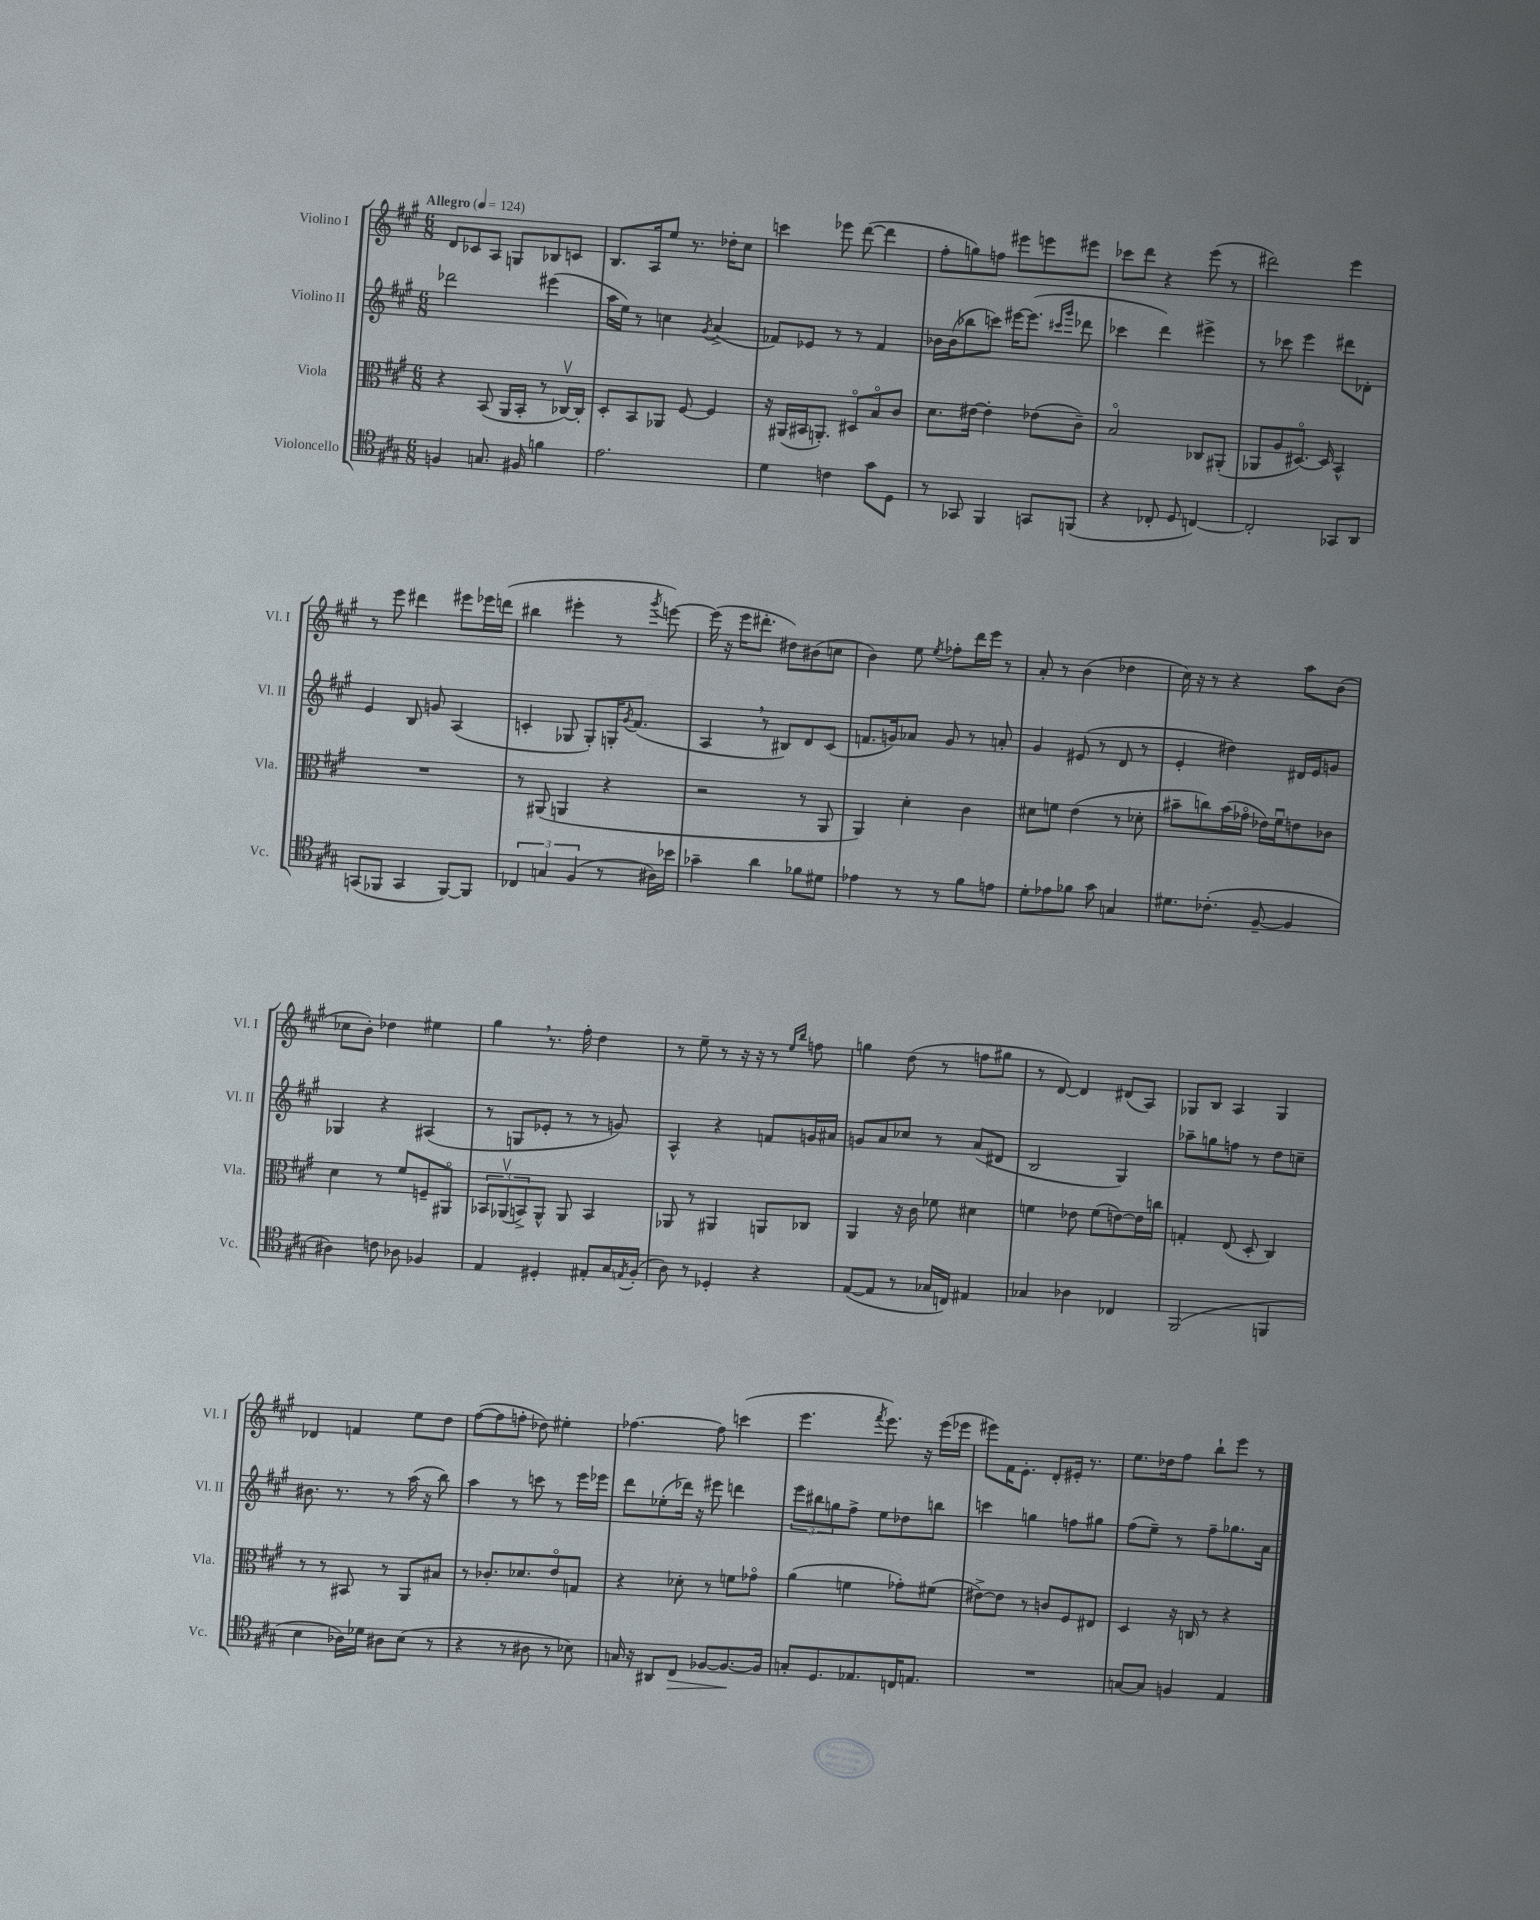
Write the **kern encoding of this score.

**kern	**kern	**kern	**kern
*staff4	*staff3	*staff2	*staff1
*clefC4	*clefC3	*clefG2	*clefG2
*k[f#c#g#]	*k[f#c#g#]	*k[f#c#g#]	*k[f#c#g#]
*M6/8	*M6/8	*M6/8	*M6/8
*MM124	*MM124	*MM124	*MM124
4F	4r	2ddd-	8d
.	.	.	8c-
8.G	(8BB	.	8A
.	16AA	.	8G
16F#	16BB'	.	.
4f	8r	(4eee#	8B-
.	[16C-v)	.	8c
.	16C-']	.	.
=	=	=	=
2.e	8D'	16aa	8.B
.	.	16ee)	.
.	8BB	8r	.
.	.	.	16A
.	8AA-	4cc	8ee
.	[8F#	.	8.r
.	.	8qg#	.
.	4F#]	(4a^	.
.	.	.	16dd-'
.	.	.	8cc#
=	=	=	=
4d	16r	8f-)	4ccc
.	(16AA#	.	.
.	16BB#	8e-	.
.	8.AA')	.	.
4c	.	8r	8eee-
.	8D#o	8r	([8ddd
8g#	8Bo	4f-	4ddd]
8D	8c#	.	.
=	=	=	=
8r	8.d	16b-	8ff#'
.	.	(16b-	.
8GG-	.	8bb-	8gg)
.	[16e#	.	.
4FF#	4e#']	8ccc)	8ff
.	.	[16eee#	8eee#
.	.	(8.eee#]	.
8GG	(8e-	.	8eee
.	.	16qqccc#	.
.	.	16qqggg#	.
(8FF	8c#~)	8ddd-	8eee#
=	=	=	=
4r	2Bo	4ccc-	8ccc-
.	.	.	8ddd
8C-'	.	4ddd)	4r
8D	.	.	.
[4C)	8C-	4eee#^	(8eee
.	(8AA#'	.	8r
=	=	=	=
2C']	8AA-	8r	2ddd#)
.	8A	8ccc-	.
.	[8.D#o)	4eee	.
.	16D#]	.	.
8GG-	4BB^^	8ddd#	4eee
8AA	.	8d-'	.
=	=	=	=
(8GG	2.r	4e	8r
8FF-	.	.	8eee
4GG	.	8B	4ddd#
.	.	8g	.
[8FF-)	.	(4A	8eee#
8FF-]	.	.	16eee-
.	.	.	(16ddd
=	=	=	=
6C-	8r	4c'	4bb#
.	(8AA#	.	.
6G	.	.	.
.	4AA	8G-	4eee#'
(6F#	.	.	.
.	.	8G-')	.
8r	4r	16G'	8r
.	.	8qg#	.
.	.	(8.f#	.
.	.	.	8qggg#
16A#)	.	.	[8eee)
16b-	.	.	.
=	=	=	=
4g-~	2r	4A	(16eee]
.	.	.	16r
.	.	.	16eee
.	.	.	8.ddd#'
4a	.	8r	.
.	.	8B#)	8dd#)
8f-	8r	8d	(8b#
8d#	8AA	(8c#	8cc
=	=	=	=
4e-	4AA)	8.f	4b)
.	.	16g)	.
8r	4d'	8a-	8ee
.	.	.	8qee
8r	.	8g	8ff-'
8f#	4c#	8r	16ddd
.	.	.	16eee
8e	.	8a'	8r
=	=	=	=
8d'	8d#	4g#	8a'
8e-	8f	.	8r
8f-	(4e	(8e#	(4b
8g#	.	8r	.
4G	8r	8d	4dd-
.	8d-'	8r	.
=	=	=	=
8.d#	8b#~	4e'	16cc#)
.	.	.	16r
.	8cc)	.	8r
(8.c-'	.	.	.
.	(16b#	4dd#)	4r
.	16g-o	.	.
[8F#~	16e-)	.	.
.	16f#u	.	.
4F#]	8e	16d#	8aa
.	.	16e	.
.	8c-	8g	(8b
=	=	=	=
4A#)	4d	4G-	8cc-
.	.	.	8b')
8c	8r	4r	4dd-
8A-	8f#	.	.
4F-	8F~	(4A#	4ee#
.	8AA#o	.	.
=	=	=	=
4E	12BB-	8r	4gg#
.	(12AA-v	.	.
.	.	8G	.
.	12BB^)	.	.
4D#'	8AA-^^	8e-'	8.r
.	8AA-	8r	.
.	.	.	16ff#'
8E#'	4BB	8r	4dd
16G#	.	8g)	.
8qE	.	.	.
(16F#'	.	.	.
=	=	=	=
8A)	8AA-	4A^^	8r
8r	8r	.	8ee~
4D-'	4AA#	4r	8r
.	.	.	16r
.	.	.	16r
4r	8AA	8f	8r
.	.	.	16qqee
.	.	.	16qqbb
.	8C-	16g	8ff
.	.	16a#	.
=	=	=	=
([8E	4AA	8g	4gg
8E]	.	8a	.
8r	16r	8cc-	(8dd
.	16c#	.	.
16G-	8f-	8r	8r
16C)	.	.	.
4E#	4d#	(8a	8ff
.	.	8d#	8gg#
=	=	=	=
4G-	4f	2B	8r
.	.	.	[8d)
4A-	8e-	.	4d]
.	(8f	.	.
4C-	[8e)	4G#)	(8d#
.	16e]	.	8A)
.	16cc	.	.
=	=	=	=
(2FF#	4G'	8aa-~	8G-
.	.	8gg	8B
.	(8E	8ff	4A
.	8D'	8r	.
4FF	4C#)	8dd	4G-
.	.	8cc~	.
=	=	=	=
4B	8r	8.b#	4d-
.	8r	.	.
.	.	8.r	.
16A-)	8BB#	.	4f
16d-	.	.	.
8A#	8r	8r	.
(8B	8AA	(16aa	8ee
.	.	16r	.
8r	8B#	8bb)	8dd
=	=	=	=
4r	8r	4aa	([8ff#
.	8.c-'	.	8ff#]
8r	.	8r	8ff'
.	8.d-	.	.
8A#	.	8ccc	8dd-)
8r	8eo	8r	4ee#'
8B-)	8G	16eee	.
.	.	16eee-	.
=	=	=	=
16G	4r	8ddd	[4.ff-
16r	.	.	.
8AA#	.	(8ee-'	.
8C#	8d-'	16ddd-)	.
.	.	16r	.
[8F-	8r	8eee#	8ff-]
8.F-_	8f	4ddd	(4ccc
.	8g-o	.	.
16F-]	.	.	.
=	=	=	=
8G'	(4a	12eee	4.eee
.	.	12bb#	.
8.D	.	.	.
.	.	12gg	.
.	4f	8ff#^	.
8.E-	.	.	.
.	.	.	8qfff#
.	.	8ee	8.eee)
16C	8g-')	8dd-	.
8.E	.	.	16r
.	(8f#	8bb	(16eee
.	.	.	16eee-
=	=	=	=
2.r	[8e#^)	4ccc	8eee#)
.	8e#]	.	16f#
.	.	.	8.e'
.	8r	4gg	.
.	8c	.	8d'
.	8F#	8ff	16e#'
.	.	.	8.r
.	8E#	8gg#	.
=	=	=	=
[8G	4D	(8ff#	8.ee
8G]	.	8ee~)	.
.	.	.	16dd-
4F	16r	8r	8ff#
.	16C	.	.
.	8r	8ff#~	8bb`
4E	4r	8.gg-	8eee
.	.	.	8r
.	.	16a	.
==	==	==	==
*-	*-	*-	*-
